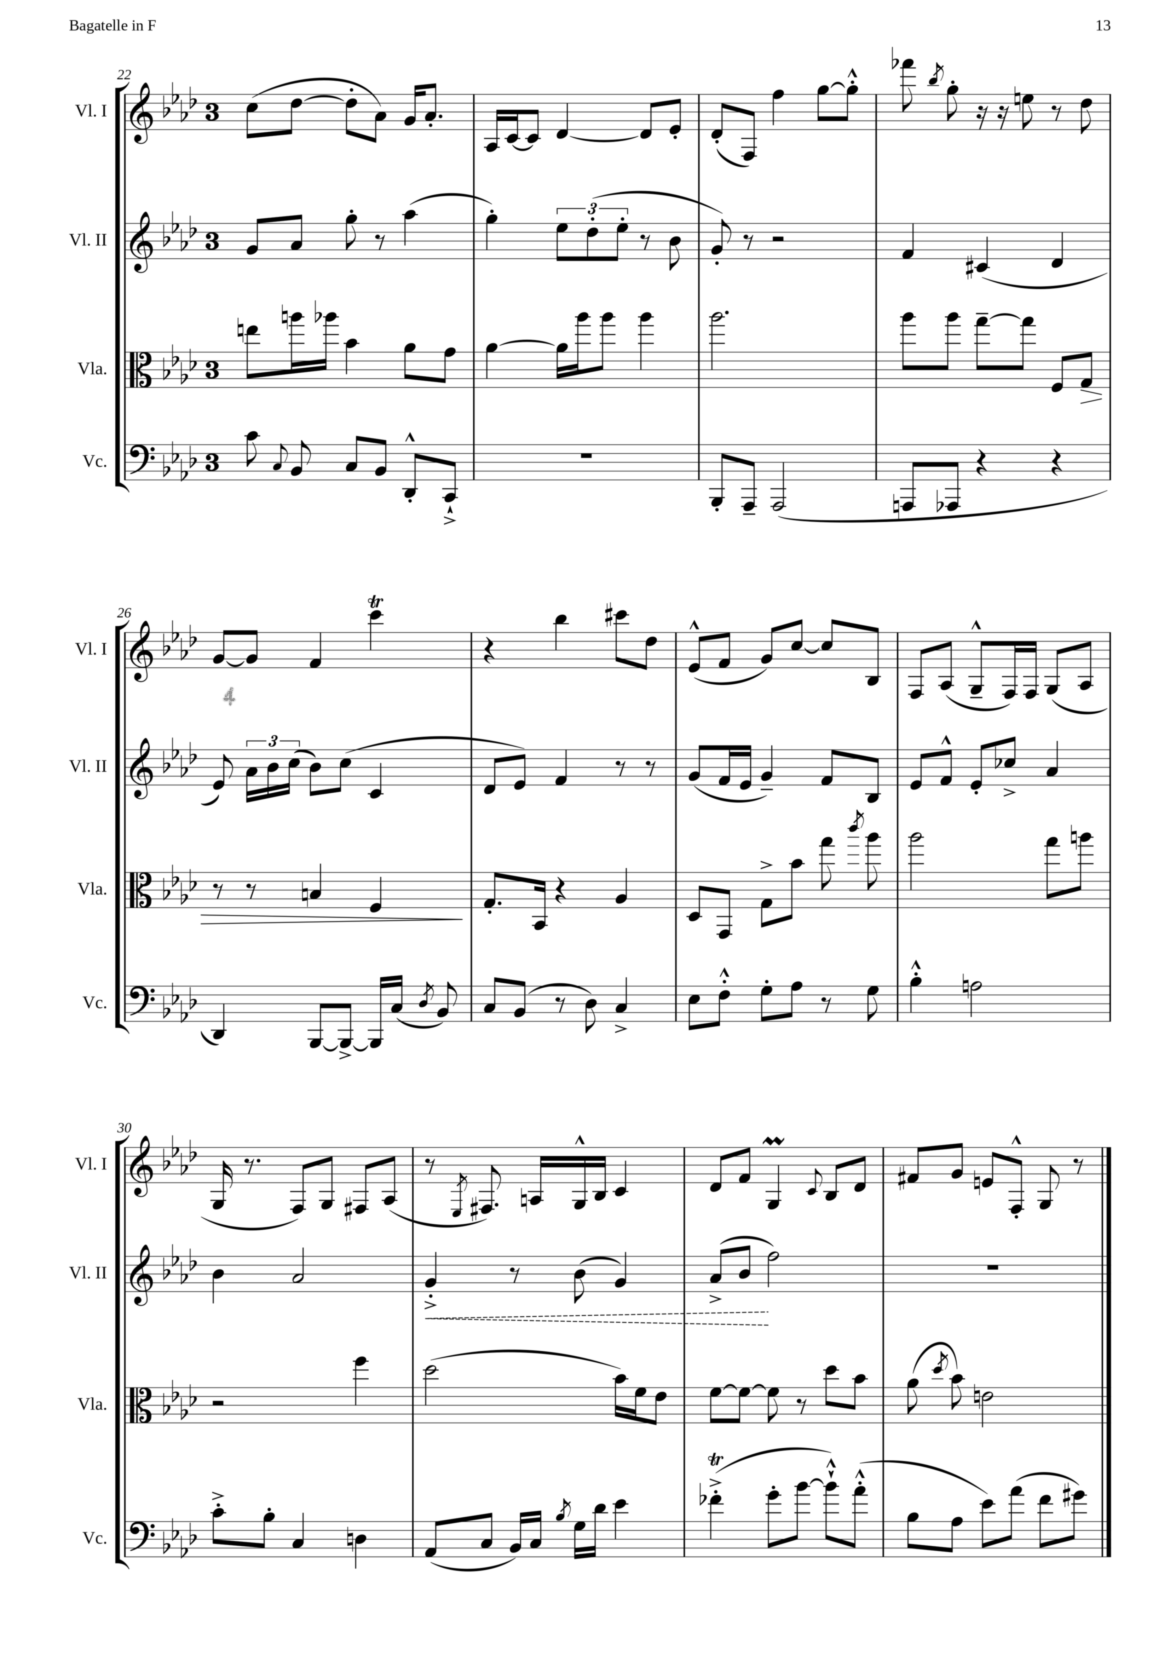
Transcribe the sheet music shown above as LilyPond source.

<<
\new StaffGroup <<
\new Staff = "s0" \with { instrumentName = "Vl. I" shortInstrumentName = "Vl. I" } {
    \clef treble \key aes \major \once \override Staff.TimeSignature.style = #'single-digit \time 3/4
    \autoBeamOff c''8[( des''8]~ des''8[-. aes'8]) g'16[ aes'8.]-. |
    aes16[ c'16~ c'8] des'4~ des'8[ ees'8]-. |
    des'8[-.( f8]) f''4 g''8[~ g''8]-.-^ |
    fes'''8 \acciaccatura { bes''8 } g''8-. r16 r16 e''8 r8 des''8 |
    g'8[~ g'8] f'4 c'''4\trill |
    r4 bes''4 cis'''8[ des''8] |
    ees'8[-^( f'8] g'8[) c''8]~ c''8[ bes8] |
    f8[ aes8]( g8[---^ f16) f16] g8[( aes8] |
    g16 r8. f8[) g8] fis8[ aes8]( |
    r8 \acciaccatura { ees8 } fis8.) a16[ g16-^ bes16] c'4 |
    des'8[ f'8] g4\prall \appoggiatura { c'8 } bes8[ des'8] |
    fis'8[ g'8] e'8[ f8]-.-^ g8 r8 \bar "|." |
}
\new Staff = "s1" \with { instrumentName = "Vl. II" shortInstrumentName = "Vl. II" } {
    \clef treble \key aes \major \once \override Staff.TimeSignature.style = #'single-digit \time 3/4
    \autoBeamOff g'8[ aes'8] g''8-. r8 aes''4( |
    g''4-.) \tuplet 3/2 { ees''8[ des''8-.( ees''8]-. } r8 bes'8 |
    g'8-.) r8 r2 |
    f'4 cis'4( des'4 |
    ees'8) \tuplet 3/2 { aes'16[ bes'16 c''16]( } bes'8[) c''8]( c'4 |
    des'8[ ees'8]) f'4 r8 r8 |
    g'8[( f'16 ees'16] g'4--) f'8[ bes8] |
    ees'8[ f'8]-^ ees'8[-. ces''8]-> aes'4 |
    bes'4 aes'2 |
    \once \override Hairpin.style = #'dashed-line g'4-.->\< r8 bes'8( g'4) |
    aes'8[->( bes'8]\! f''2) |
    R2. \bar "|." |
}
\new Staff = "s2" \with { instrumentName = "Vla." shortInstrumentName = "Vla." } {
    \clef alto \key aes \major \once \override Staff.TimeSignature.style = #'single-digit \time 3/4
    \autoBeamOff e''8[ a''16 aes''16] bes'4 aes'8[ g'8] |
    aes'4~ aes'16[ aes''16 aes''8] aes''4 |
    aes''2. |
    aes''8[ aes''8] g''8[~-- g''8] f8[ g8]\> |
    r8 r8 b4 f4\! |
    g8.[-. bes,16] r4 aes4 |
    des8[ g,8] g8[-> bes'8] g''8 \acciaccatura { c'''8 } aes''8 |
    aes''2 g''8[ a''8] |
    r2 f''4 |
    des''2( bes'16[) f'16 ees'8] |
    f'8[~ f'8]~ f'8 r8 des''8[ bes'8] |
    aes'8( \acciaccatura { des''8 } bes'8) e'2 \bar "|." |
}
\new Staff = "s3" \with { instrumentName = "Vc." shortInstrumentName = "Vc." } {
    \clef bass \key aes \major \once \override Staff.TimeSignature.style = #'single-digit \time 3/4
    \autoBeamOff c'8 \appoggiatura { c8 } bes,8 c8[ bes,8] des,8[-.-^ c,8]-!-> |
    R2. |
    bes,,8[-. aes,,8]-- aes,,2( |
    a,,8[ aes,,8] r4 r4 |
    des,4) bes,,8[~ bes,,8]~-> bes,,16[ c16]( \acciaccatura { des8 } bes,8) |
    c8[ bes,8]( r8 des8) c4-> |
    ees8[ f8]-.-^ g8[-. aes8] r8 g8 |
    bes4-.-^ a2 |
    c'8[-.-> bes8]-. c4 d4 |
    aes,8[( c8] bes,16[) c16] \acciaccatura { bes8 } g16[ des'16] ees'4 |
    fes'4-.->\trill( g'8[-. bes'8]~ bes'8[-!-^) aes'8]-.-^( |
    bes8[ aes8] ees'8[) aes'8]( f'8[ gis'8]) \bar "|." |
}
>>
>>
\layout { \context { \Score currentBarNumber = #22 } }
